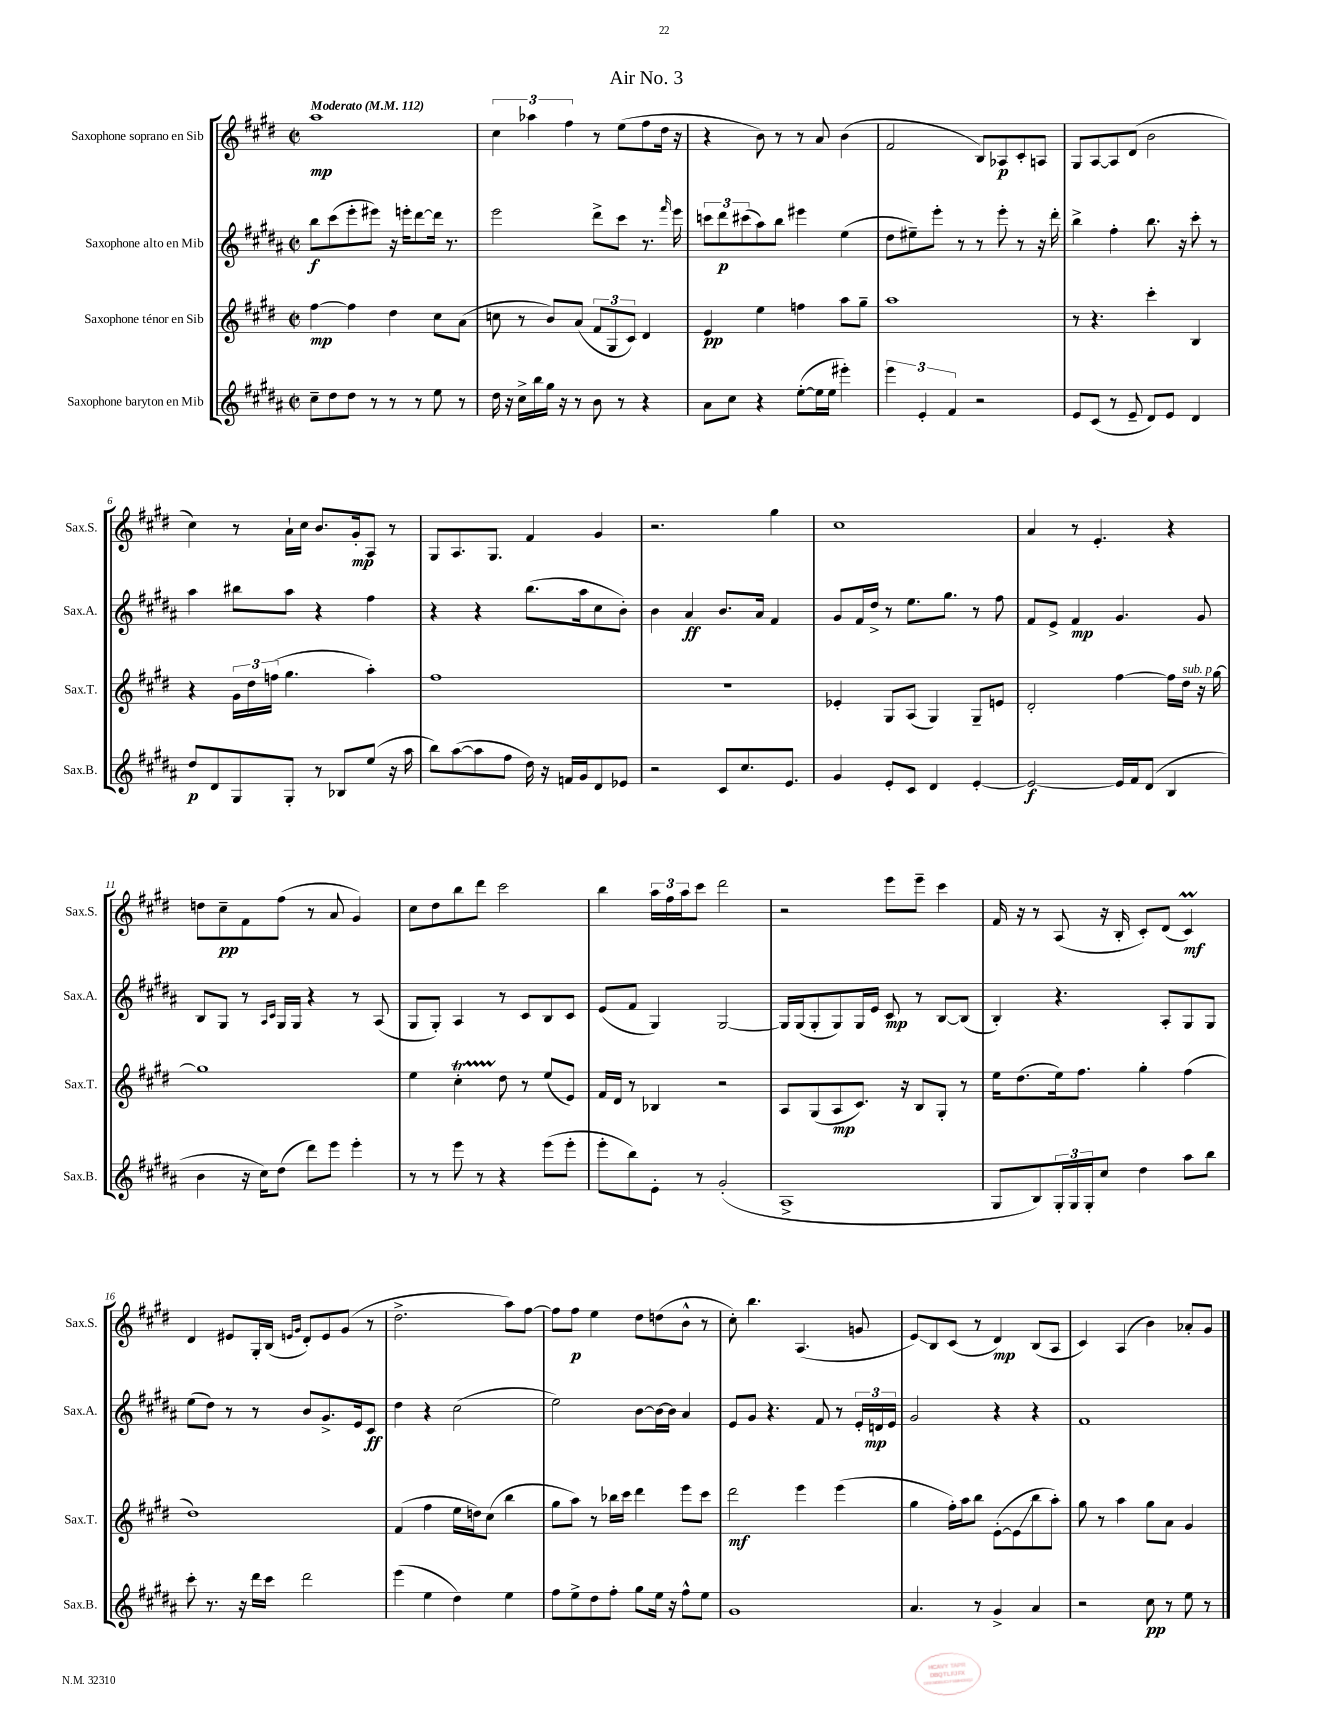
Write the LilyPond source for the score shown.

\header { title = "Air No. 3" }
<<
\new StaffGroup <<
\new Staff = "s0" \with { instrumentName = "Saxophone soprano en Sib" shortInstrumentName = "Sax.S." } {
    \clef treble \key e \major \defaultTimeSignature \time 2/2 \tempo "Moderato" 4 = 112
    a''1\mp |
    \tuplet 3/2 { cis''4 aes''4 fis''4 } r8 e''8( fis''8 dis''16 r16 |
    r4 b'8) r8 r8 a'8 b'4( |
    fis'2 b8) aes8\p cis'8-. a8 |
    gis8 a8~ a8 dis'8( b'2 |
    cis''4) r8 a'16-! cis''16 b'8. gis'16-.\mp a8 r8 |
    gis8 a8. gis8. fis'4 gis'4 |
    r2. gis''4 |
    cis''1 |
    a'4 r8 e'4.-. r4 |
    d''8 cis''8--\pp fis'8 fis''8( r8 a'8 gis'4) |
    cis''8 dis''8 b''8 dis'''8 cis'''2 |
    b''4 \tuplet 3/2 { a''16 fis''16 a''16 } cis'''8 dis'''2 |
    r2 e'''8 e'''8-- cis'''4 |
    fis'16 r16 r8 a8( r16 b16-. cis'8-.) dis'8( cis'4\prall\mf) |
    dis'4 eis'8 gis16-. b16( \grace { e'16 gis'16 } dis'8-.) e'8 gis'8( r8 |
    dis''2.-> a''8) fis''8~ |
    fis''8 fis''8\p e''4 dis''8 d''8( b'8-^ r8 |
    cis''8-.) b''4. a4.( g'8 |
    e'8\glissando) b8 cis'8( r8 dis'4\mp) b8( a8 |
    cis'4) a4( b'4) aes'8-. gis'8 \bar "|." |
}
\new Staff = "s1" \with { instrumentName = "Saxophone alto en Mib" shortInstrumentName = "Sax.A." } {
    \clef treble \key b \major \defaultTimeSignature \time 2/2
    b''8\f cis'''8( e'''8-. eis'''8) r16 e'''16-. dis'''8~ dis'''16 r8. |
    e'''2 dis'''8-> cis'''8 r8. \grace { fis'''16 } e'''16 |
    \tuplet 3/2 { c'''8 dis'''8\p cis'''8( } ais''8) b''8 eis'''4 e''4( |
    dis''8 eis''8--) e'''8-. r8 r8 e'''8-. r8 r16 dis'''16-. |
    b''4-> fis''4-. b''8. r16 cis'''8-. r8 |
    ais''4 bis''8 ais''8 r4 fis''4 |
    r4 r4 b''8.( ais''16 cis''8 b'8-.) |
    b'4 ais'4\ff b'8. ais'16 fis'4 |
    gis'8 fis'16 dis''16-> r8 e''8. gis''8. r8 fis''8 |
    fis'8 e'8-> fis'4\mp gis'4. gis'8 |
    b8 gis8 r8 \grace { ais16 cis'16 } gis16 gis16 r4 r8 ais8( |
    gis8 gis8-.) ais4 r8 cis'8 b8 cis'8 |
    e'8( fis'8 gis4) gis2~ |
    gis16 gis16( gis8-. gis8) gis16 e'16 cis'8\mp r8 b8~ b8( |
    b4-.) r4. ais8-. gis8 gis8 |
    e''8( dis''8) r8 r8 b'8 gis'8.-> e'16 cis'8\ff |
    dis''4 r4 cis''2( |
    e''2) b'8~ b'16~ b'16 ais'4 |
    e'8 gis'8 r4. fis'8 r8 \tuplet 3/2 { e'16-. d'16\mp e'16 } |
    gis'2 r4 r4 |
    fis'1 \bar "|." |
}
\new Staff = "s2" \with { instrumentName = "Saxophone ténor en Sib" shortInstrumentName = "Sax.T." } {
    \clef treble \key e \major \defaultTimeSignature \time 2/2
    fis''4~\mp fis''4 dis''4 cis''8 a'8( |
    c''8 r8 b'8) a'8( \tuplet 3/2 { fis'8 gis8 cis'8) } dis'4 |
    e'4\pp e''4 f''4 a''8 gis''8-- |
    a''1 |
    r8 r4. cis'''4-. b4 |
    r4 \tuplet 3/2 { gis'16 dis''16 f''16( } gis''4. a''4-.) |
    fis''1 |
    R1 |
    ees'4-. gis8 a8( gis4) gis8-- e'8 |
    dis'2-. fis''4~ fis''16 dis''16^\markup { \italic "sub. p" } r16 gis''16~ |
    gis''1 |
    e''4 cis''4-.\startTrillSpan dis''8\stopTrillSpan r8 e''8( e'8) |
    fis'16 dis'16 r8 bes4 r2 |
    a8 gis8( a8\mp cis'8.) r16 b8 gis8-. r8 |
    e''16 dis''8.( e''16) fis''8. gis''4-. fis''4( |
    dis''1) |
    fis'4( fis''4 e''16 d''16) cis''8( b''4 |
    gis''8 a''8) r8 bes''16 cis'''16 dis'''4 e'''8 cis'''8 |
    dis'''2\mf e'''4 e'''4( |
    gis''4 fis''16-.) a''16 b''8 e'8~-.( e'8\glissando b''8 a''8-.) |
    gis''8 r8 a''4 gis''8 a'8 gis'4 \bar "|." |
}
\new Staff = "s3" \with { instrumentName = "Saxophone baryton en Mib" shortInstrumentName = "Sax.B." } {
    \clef treble \key b \major \defaultTimeSignature \time 2/2
    cis''8-- dis''8 dis''8 r8 r8 r8 e''8 r8 |
    dis''16 r16 cis''16-> b''16 gis''16 r16 r8 b'8 r8 r4 |
    ais'8 cis''8 r4 e''8~-.( e''16 e''16 eis'''4-.) |
    \tuplet 3/2 { e'''4 e'4-. fis'4 } r2 |
    e'8 cis'8( r8 e'8-- dis'8) e'8 dis'4 |
    dis''8\p dis'8 gis8 gis8-. r8 bes8 e''8( r16 ais''16 |
    b''8) ais''8~( ais''8 fis''8 dis''16) r16 f'16 gis'16 dis'8 ees'8 |
    r2 cis'8 cis''8. e'8. |
    gis'4 e'8-. cis'8 dis'4 e'4~-. |
    e'2~\f e'16 fis'16 dis'8( b4 |
    b'4 r16 cis''16) dis''8( dis'''8) e'''8 e'''4-. |
    r8 r8 e'''8 r8 r4 e'''8( e'''8-. |
    e'''8-. b''8) e'8-. r8 gis'2-.( |
    ais1-> |
    gis8 b8) \tuplet 3/2 { gis16-. gis16 gis16-. } cis''8 dis''4 ais''8 b''8 |
    cis'''8-. r8. r16 dis'''16 cis'''16 dis'''2 |
    e'''4( e''4 dis''4) e''4 |
    fis''8 e''8-> dis''8 fis''8-. gis''8 e''16 r16 fis''8-^ e''8 |
    gis'1 |
    ais'4. r8 gis'4-> ais'4 |
    r2 cis''8\pp r8 e''8 r8 \bar "|." |
}
>>
>>
